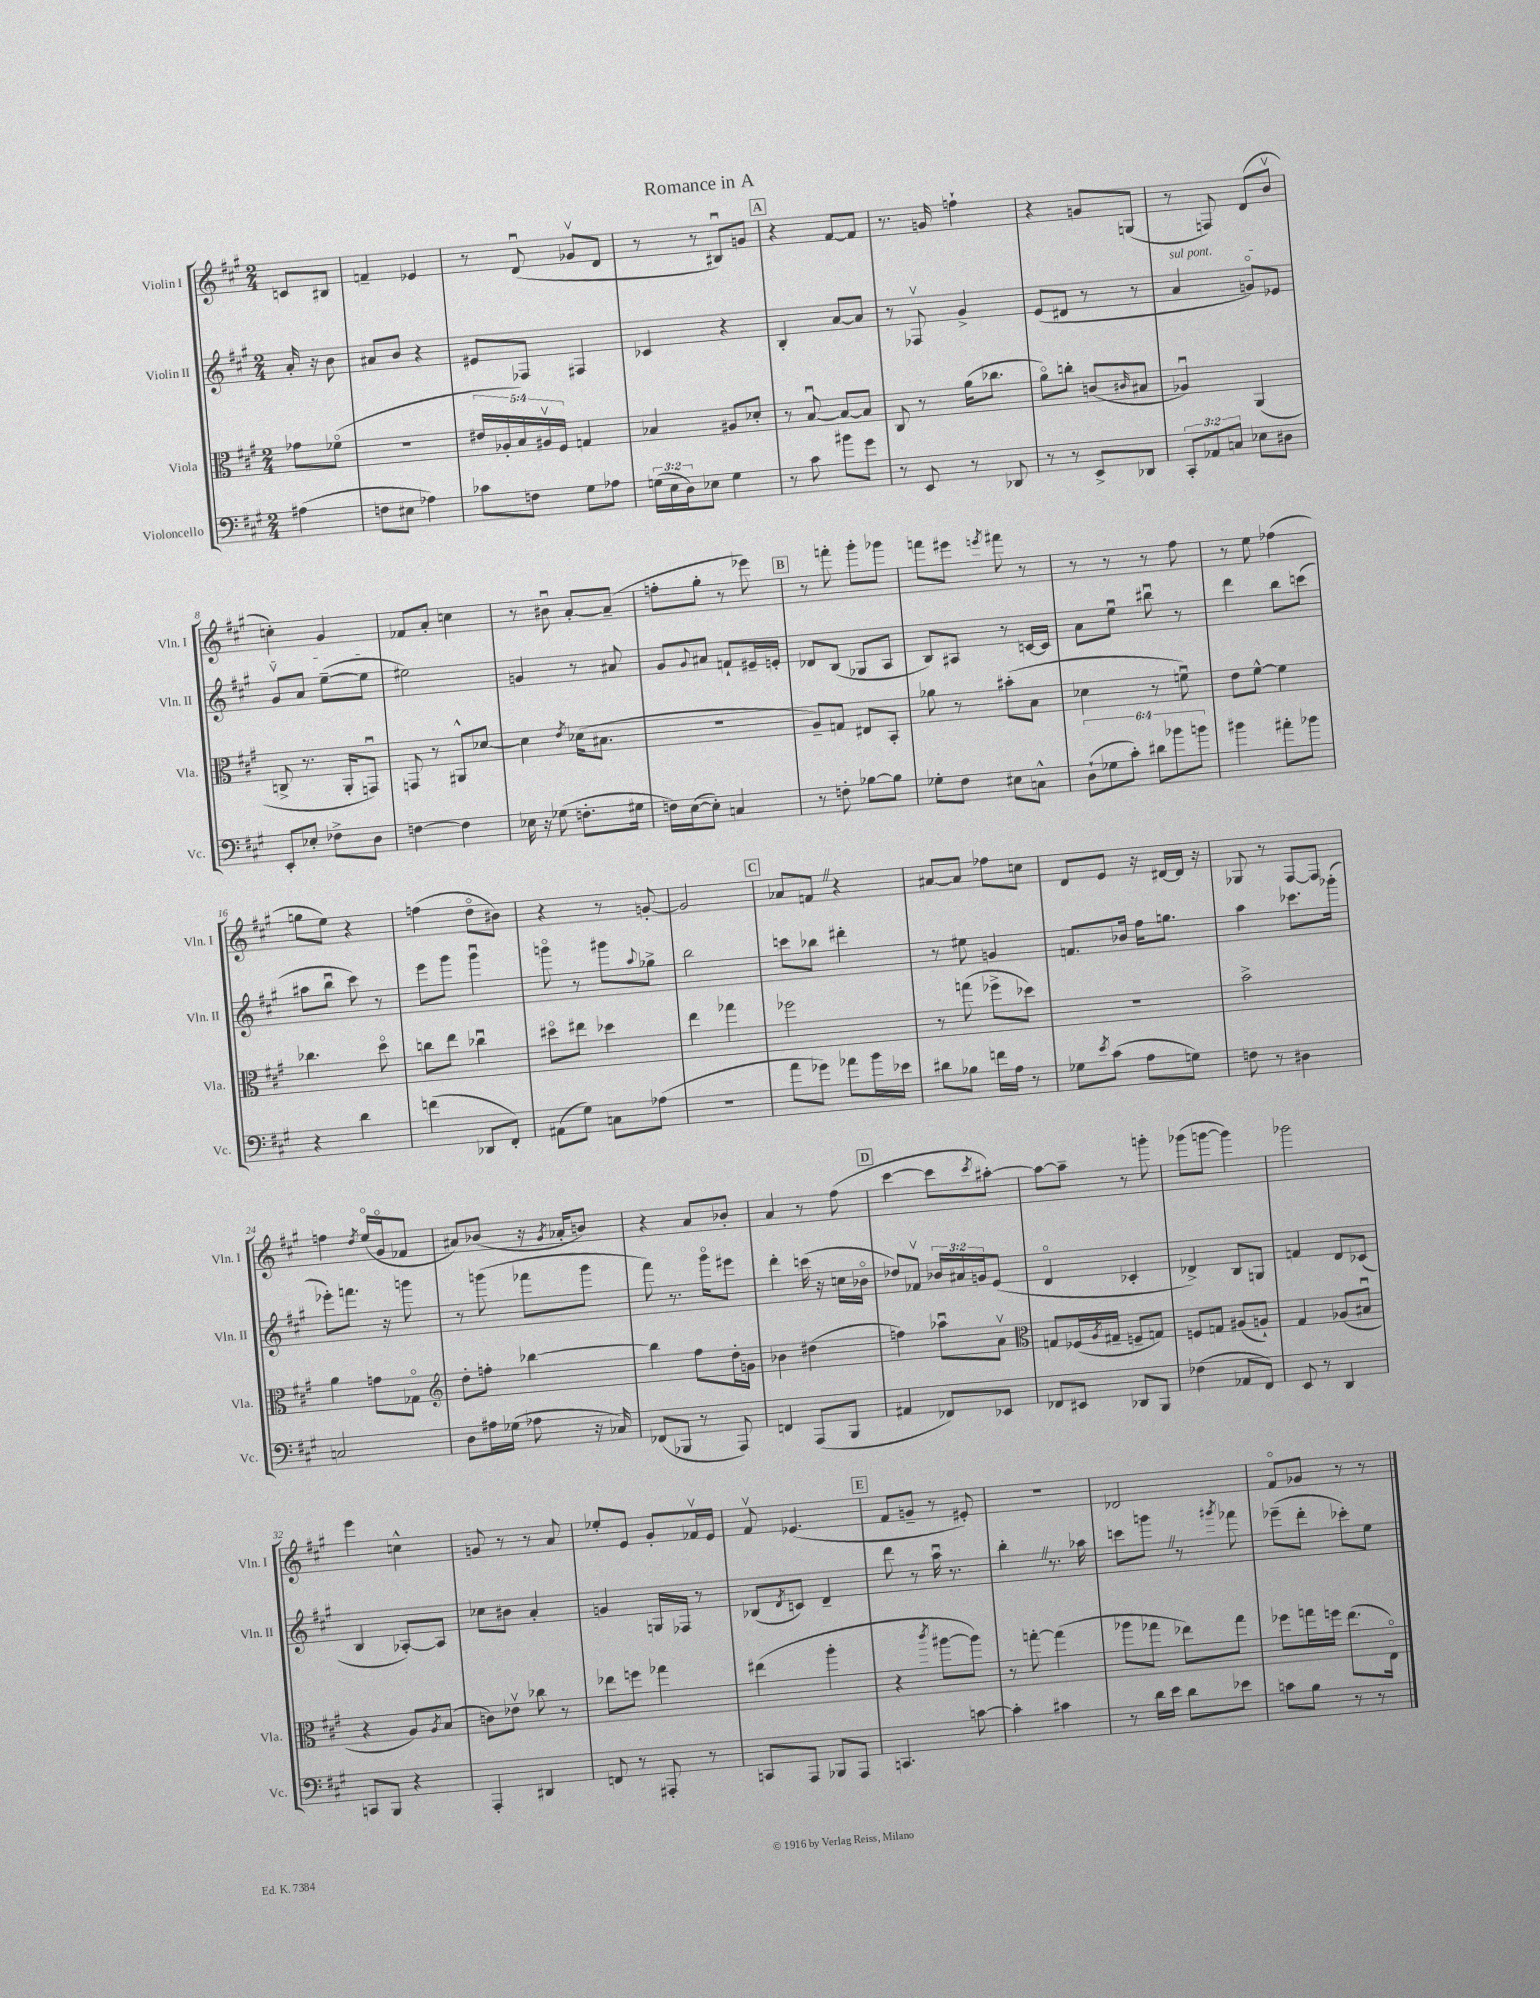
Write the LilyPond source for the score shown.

\header { title = "Romance in A" }
<<
\new StaffGroup <<
\new Staff = "s0" \with { instrumentName = "Violin I" shortInstrumentName = "Vln. I" } {
    \clef treble \key a \major \numericTimeSignature \time 2/4 \partial 4
    c'8 bis8 |
    f'4-- ees'4 |
    r8 d'8\downbow( ges'8\upbow d'8 |
    r8 r8 bis8\downbow) g'8 |
    \mark \markup { \box "A" } r4 fis'8~ fis'8 |
    r8. g'16 f''4-! |
    r4 g'8 g8( |
    r8 f8) d'8( b'8\upbow |
    c''4-.) gis'4 |
    fes'8 a'8-. c''4 |
    r8 bis'8\downbow a'8~-. a'8--( |
    f''8-. gis''8-. r8 ees'''8) |
    \mark \markup { \box "B" } r8 f'''8-. gis'''8-. ges'''8 |
    f'''8 eis'''8 \acciaccatura { e'''8 } fis'''8 r8 |
    r8 r8 r8 fis''8 |
    r8 e''8 fes''4( |
    g''8 e''8) r4 |
    f''4( d''8\flageolet bis'8) |
    r4 r8 g'8~-. |
    g'2 |
    \mark \markup { \box "C" } aes'8 f'8 \once \override BreathingSign.text = \markup { \musicglyph "scripts.caesura.straight" } \breathe r4 |
    ais'8~ ais'8 fes''8 c''8 |
    d'8 e'8 r16 dis'16~ dis'16 r16 |
    ges8 r8 fis8~ fis8 |
    f''4 \acciaccatura { d''8 } e''16\flageolet( gis'16\flageolet fes'8 |
    ais'8) bes'8( r16 \acciaccatura { gis'8 } aes'16-. b'8) |
    r4 a'8 bes'8-. |
    a'4 r8 fis''8( |
    \mark \markup { \box "D" } cis'''4~ cis'''8 \acciaccatura { cis'''8 } ais''8~-.) |
    ais''8~ ais''8-- r8 g'''8-. |
    ges'''8( g'''8~ g'''4) |
    ges'''2 |
    e'''4 c''4-^ |
    g'8 r8 r8 a'8 |
    ees''8-. e'8 gis'8-. fes'16\upbow e'16 |
    fis'8\upbow ees'4.( |
    \mark \markup { \box "E" } fis'8 g'8-- r8 eis'8-.) |
    r2 |
    des'2 |
    fis'8\flageolet ges'8 r8 r8 \bar "|." |
}
\new Staff = "s1" \with { instrumentName = "Violin II" shortInstrumentName = "Vln. II" } {
    \clef treble \key a \major \numericTimeSignature \time 2/4 \override Staff.TupletNumber.text = #tuplet-number::calc-fraction-text \partial 4
    a'16-. r16 b'8 |
    ais'8 b'8 r4 |
    eis'8 fes8 fis4 |
    ces'4 r4 |
    \mark \markup { \box "A" } b4-. a'8~ a'8 |
    r8 fes8\upbow gis'4-> |
    e'8( dis'8 r8 r8 |
    \once \override TextSpanner.bound-details.left.text = \markup { \italic "sul pont." } a'4\startTextSpan g'8\flageolet) ees'8 |
    gis'8\upbow a'8 e''8~--( e''8\stopTextSpan |
    eis''2) |
    g'4 r8 ais'8 |
    gis'8 \appoggiatura { gis'8 } ais'8 f'8-! eis'16-- e'16-. |
    \mark \markup { \box "B" } des'8 b8( ges8 a8 |
    b8) ais8 r8 c'16~ c'16 |
    a'8 e''8\downbow bis''8\downbow r8 |
    d'''4 b''8 c'''8( |
    ais''8 b''8\downbow cis'''8) r8 |
    e'''8 gis'''8 gis'''4\downbow |
    g'''8\flageolet r8 gis'''8 \appoggiatura { a''8 } ges''8-> |
    b''2 |
    \mark \markup { \box "C" } c'''8 bes''8 dis'''4-. |
    r8 eis''8 g'4 |
    f'8. bes'16 fis''16 g''8. |
    a''4 ces'''8. ges'''16-.( |
    ees'''8-.) f'''8. r16 g'''8 |
    r8 g'''8( fes'''8 g'''8 |
    fis'''8) r8. gis'''16\flageolet eis'''8 |
    d'''4-. c'''16( r16 c''16 bes'16\flageolet |
    \mark \markup { \box "D" } des''8) fes'8\upbow \tuplet 3/2 { bes'16 ais'16 g'16 } e'8( |
    d'4\flageolet ces'4-. |
    des'4->) b8 g8 |
    f'4 d'8 ces'8( |
    b4 aes8~-.) aes8 |
    ces''8 bis'8 a'4-. |
    g'4 g16 fes16 r8 |
    bes8( \acciaccatura { d'8 } c'8) d'4-- |
    \mark \markup { \box "E" } d'''8 r8 a''16\downbow r8. |
    b''4-. \once \override BreathingSign.text = \markup { \musicglyph "scripts.caesura.straight" } \breathe r8. aes''16 |
    c'''8 g'''8 \once \override BreathingSign.text = \markup { \musicglyph "scripts.caesura.straight" } \breathe r8 \acciaccatura { gis'''8 } fes'''8 |
    ees'''8--( d'''8-. ces'''8-.) e''8 \bar "|." |
}
\new Staff = "s2" \with { instrumentName = "Viola" shortInstrumentName = "Vla." } {
    \clef alto \key a \major \numericTimeSignature \time 2/4 \override Staff.TupletNumber.text = #tuplet-number::calc-fraction-text \partial 4
    ges'8 fes'8\flageolet( |
    R2 |
    \tuplet 5/4 { eis'16 aes16-. b16) ais16\upbow fis16 } g4 |
    bes4 ais8 des'8-. |
    \mark \markup { \box "A" } r8 b8~\downbow b8~ b8 |
    cis8 r8 a'16( ces''8. |
    a'8\flageolet) c''8-. c'8( \grace { cis'16 } bis8 |
    aes4\downbow) a,4( |
    c8-> r8. a,16-. g,8\downbow) |
    g,8 r8 ais,8-^ des'8~ |
    des'4 \acciaccatura { e'8 } des'16( bis8. |
    R2 |
    \mark \markup { \box "B" } a8--) g8 eis8 b,8-. |
    aes'8 r8 bis'8-.( b8 |
    des'4 r8 f'8\downbow) |
    e'8 fis'8~-^ fis'4 |
    ces''4. d''8\flageolet |
    c''8 e''8 ces''4\downbow |
    dis''8\flageolet eis''8 des''4 |
    e''4 ges''4 |
    \mark \markup { \box "C" } fes''2 |
    r8 g''8( fes''8-> des''8) |
    R2 |
    b'2-> |
    a'4 g'8 ges8\flageolet |
    \clef treble d''8-. f''8-. bes''4~ |
    bes''4 fis''8 d''16-. g'16 |
    bes'4 dis''4( |
    \mark \markup { \box "D" } f''4) aes''8\downbow a'8\upbow |
    \clef alto g8 fes16( \acciaccatura { a8 } gis16-- f8-- g8) |
    f8 g8 ais8( a8-!) |
    gis4 aes8( bis8\downbow |
    r4 a8) \acciaccatura { a8 } b8( |
    c'8) ees'8\upbow ces''8 r8 |
    ees''8 f''8 ges''4 |
    eis''4( a''4-. |
    \mark \markup { \box "E" } r4 \acciaccatura { cis'''8 } ais''8~ ais''8) |
    r8 g''8~-. g''4( |
    aes''8 ges''8 ees''8) ges''8 |
    fes''8 g''16 f''16 e''8.( e16\flageolet) \bar "|." |
}
\new Staff = "s3" \with { instrumentName = "Violoncello" shortInstrumentName = "Vc." } {
    \clef bass \key a \major \numericTimeSignature \time 2/4 \override Staff.TupletNumber.text = #tuplet-number::calc-fraction-text \partial 4
    ais4( |
    f8 eis8 aes4) |
    ces'8 f8 gis8 aes8 |
    \tuplet 3/2 { g16( e16 d16) } ees8 g4 |
    \mark \markup { \box "A" } r8 cis'8 bis'8 gis'8 |
    r8 e,8 r8 des,8 |
    r8 r8 e,8-> des,8 |
    \tuplet 3/2 { cis,8-. aes,8 c8 } ees8 dis8 |
    e,8-. ees8-. fes8-> d8 |
    f4~ f4 |
    ees16 r16 ges8( f8.-. gis16 |
    f16) e16~( e8-.) c4 |
    \mark \markup { \box "B" } r8 f8-. bes8~ bes8 |
    ges8-. fis8 eis8 c8-^ |
    \tuplet 6/4 { d8-!( ges8 cis'8-.) dis'8 bes'8 b'8 } |
    bis'4 ais'8-. bes'8 |
    r4 d'4 |
    f'4( des,8 fis,8-.) |
    ais,8( gis8) c8 aes8( |
    R2 |
    \mark \markup { \box "C" } a'8 ges'8) aes'8 b'16 ees'16 |
    dis'8 bes8 f'16 a16 r8 |
    ges8 \acciaccatura { e'8 } cis'8( a8 g8) |
    f8 r8 dis4 |
    c2 |
    d8 ais16 ges16( aes8 r16 ces16) |
    fes,8( bes,,8 r8 a,,8) |
    f,4 a,,8( b,,8 |
    \mark \markup { \box "D" } ais,4 fes,8) ees,8 |
    fes,8 eis,8 des,8 b,,8 |
    fes4( aes,8 fis,8) |
    e,8 r8 d,4 |
    c,8 b,,8 r4 |
    a,,4-. dis,4 |
    f,8 r8 ais,,8-. r8 |
    c,8 a,,8 bes,,8 a,,8 |
    \mark \markup { \box "E" } c,4. c'8~ |
    c'4-. cis'4 |
    r8 d'16 e'16 d'8 ees'8 |
    c'8 b8 r8 r8 \bar "|." |
}
>>
>>
